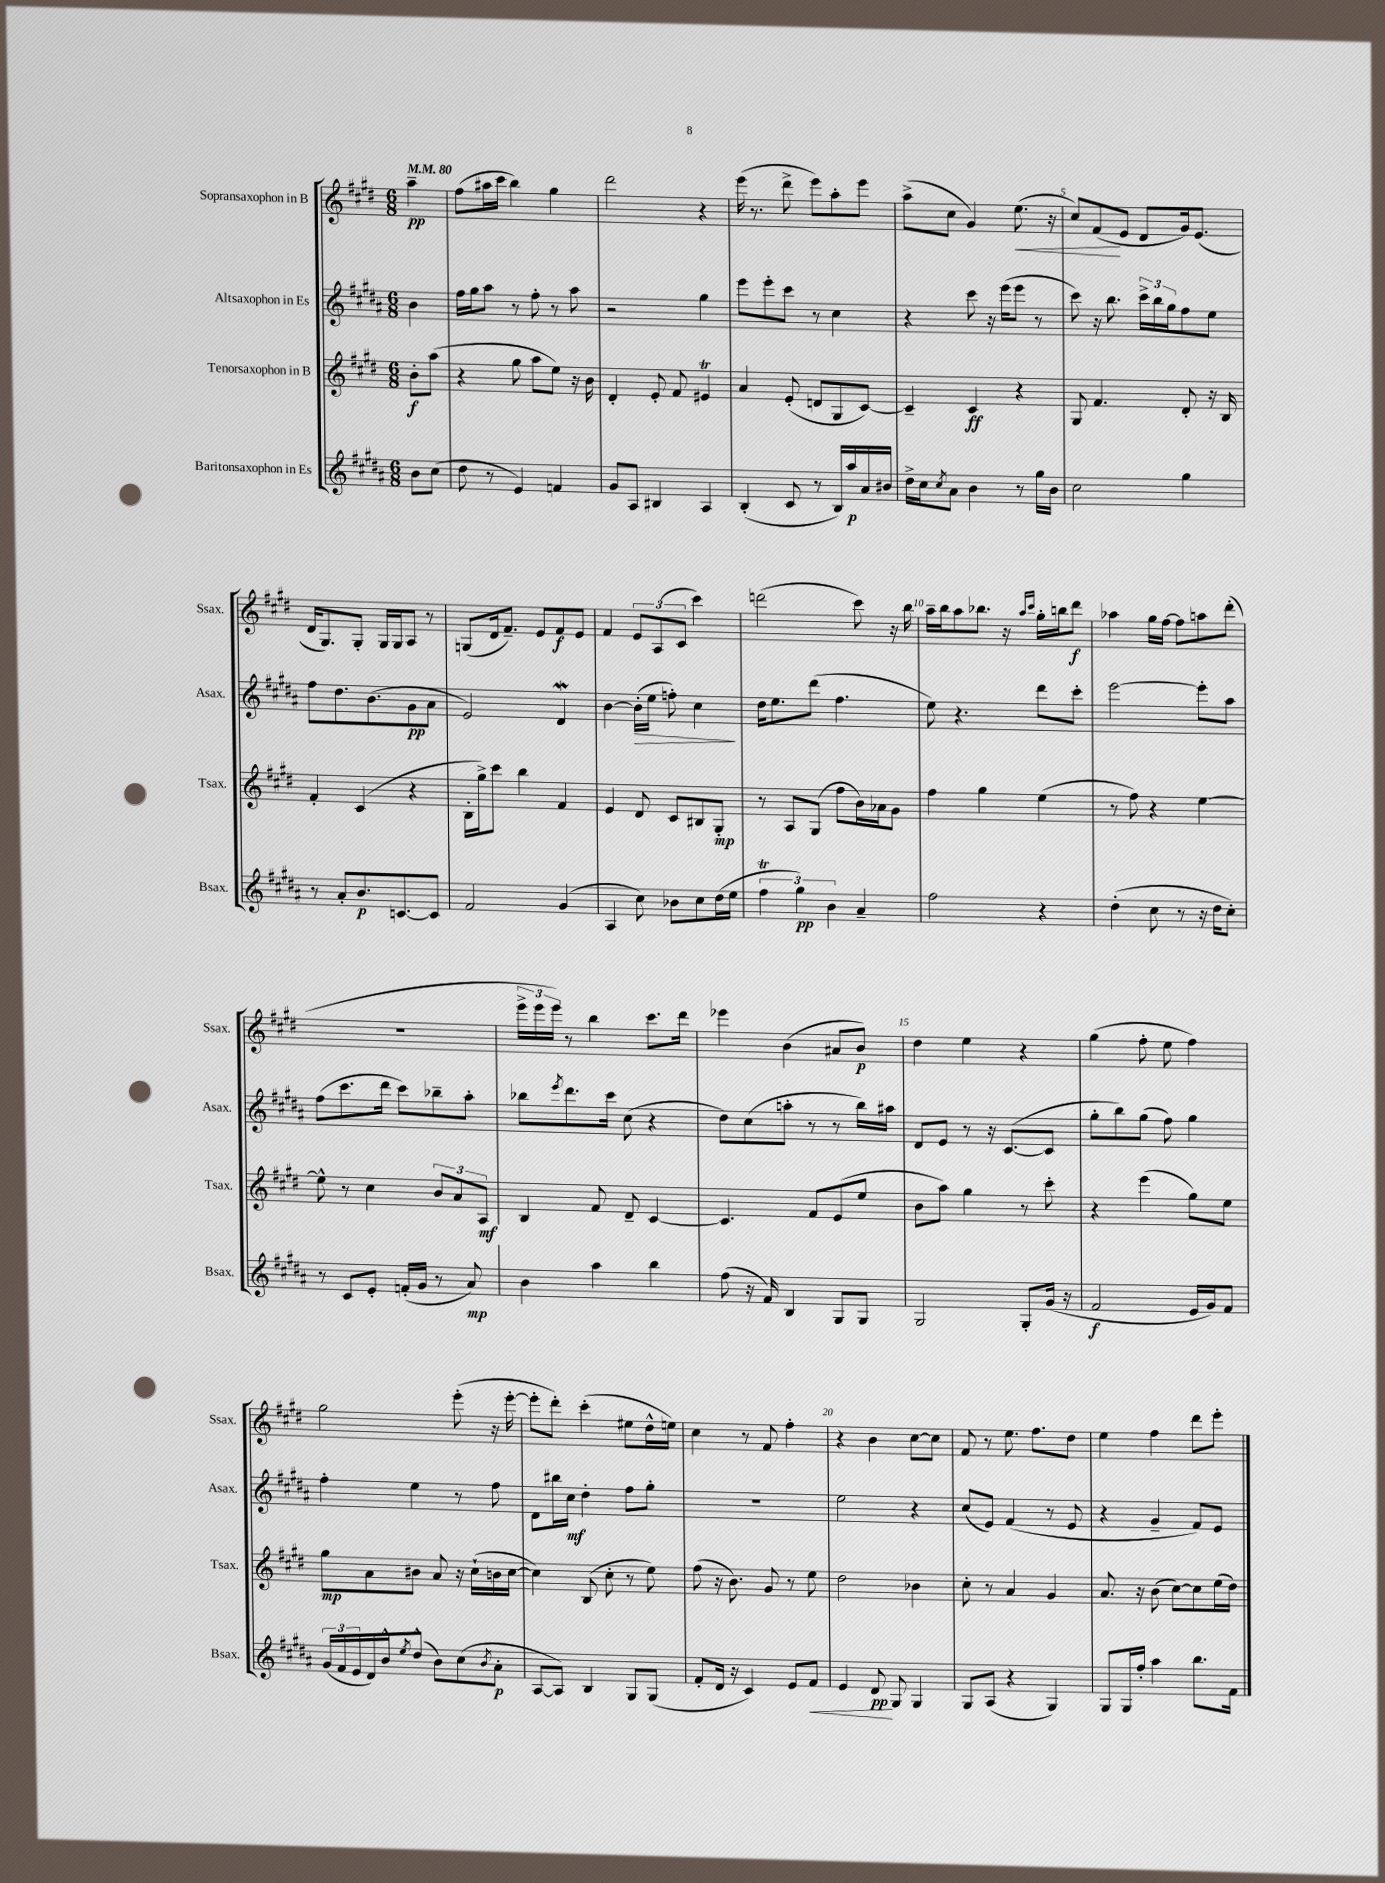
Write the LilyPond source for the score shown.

<<
\new StaffGroup <<
\new Staff = "s0" \with { instrumentName = "Sopransaxophon in B" shortInstrumentName = "Ssax." } {
    \clef treble \key e \major \numericTimeSignature \time 6/8 \partial 4 \tempo 4 = 80
    a''4--\pp |
    fis''8( ais''16 cis'''16 b''4) gis''4 |
    dis'''2 r4 |
    e'''16( r8. dis'''8-> e'''8) a''8-. e'''8 |
    a''8->( cis''8 gis'4) e''8.\<( r16 |
    cis''8) fis'8\!( e'8 dis'8 gis'16) e'8.( |
    dis'16 gis8.) gis8-. gis16 gis16 a8 r8 |
    g8( dis'16 fis'8.--) e'8 fis'8\f e'8 |
    fis'4 \tuplet 3/2 { e'8 a8( cis'8 } cis'''4) |
    d'''2( cis'''8) r16 b''16 |
    a''16-- b''16 a''8 bes''8. r16 \grace { a''16 cis'''16 } gis''16-. b''16 dis'''8\f |
    aes''4 gis''16 fis''16~ fis''8 a''8 dis'''8-.( |
    R2. |
    \tuplet 3/2 { e'''16-> e'''16 e'''16) } r8 b''4 cis'''8. dis'''16 |
    ees'''4 b'4( ais'8 b'8\p) |
    dis''4 e''4 r4 |
    gis''4( fis''8-. e''8 fis''4) |
    gis''2 e'''8-.( r16 e'''16~-. |
    e'''8-. dis'''8-.) cis'''4-.( eis''8 dis''16-^ e''16) |
    cis''4 r8 fis'8 fis''4-. |
    r4 b'4 cis''8~ cis''8 |
    fis'8 r8 e''8. fis''8. dis''8 |
    e''4 fis''4 dis'''8 e'''8-. \bar "|." |
}
\new Staff = "s1" \with { instrumentName = "Altsaxophon in Es" shortInstrumentName = "Asax." } {
    \clef treble \key b \major \numericTimeSignature \time 6/8 \partial 4
    b'4 |
    fis''16 gis''16 ais''8 r8 fis''8-. r8 ais''8 |
    r2 gis''4 |
    e'''8 e'''8-. cis'''8 r8 cis''4 |
    r4 cis'''8 r16 e'''16( e'''8 r8 |
    cis'''8) r16 b''8. \tuplet 3/2 { cis'''16-> b''16 gis''16 } fis''8 e''8 |
    fis''8 dis''8. b'8.( gis'8\pp ais'8 |
    e'2) dis'4\mordent |
    b'4~ b'16-.\>( e''16 f''8-.) cis''4\! |
    dis''16 e''8. dis'''8( fis''4. |
    e''8) r4. dis'''8 cis'''8-. |
    e'''2~ e'''8-. ais''8 |
    fis''8( cis'''8. dis'''16 cis'''8) bes''8-- ais''8-. |
    bes''8 \acciaccatura { e'''8 } dis'''8. cis'''16 cis''8( r4 |
    dis''8) cis''8( a''8-. r8 r8 b''16) ais''16 |
    dis'8 e'8 r8 r16 cis'8.~( cis'8 |
    gis''8-. b''8) gis''8( fis''8) gis''4 |
    fis''4-. e''4 r8 fis''8 |
    dis'8 bis''16 cis''16\mf dis''4-. fis''8 gis''8-. |
    R2. |
    e''2 r4 |
    cis''8( e'8) fis'4( r8 e'8 |
    r4 gis'4-- fis'8) e'8 \bar "|." |
}
\new Staff = "s2" \with { instrumentName = "Tenorsaxophon in B" shortInstrumentName = "Tsax." } {
    \clef treble \key e \major \numericTimeSignature \time 6/8 \partial 4
    b'8-.\f a''8( |
    r4 gis''8 a''8 e''8) r16 b'16 |
    dis'4-. e'8-. fis'8 eis'4\trill |
    a'4 e'8-.( d'8 gis8 cis'8~) |
    cis'4-- cis'4\ff r4 |
    gis8 fis'4. dis'8-. r16 b16 |
    fis'4-. cis'4( r4 |
    b16-. gis''16->) cis'''8 b''4 fis'4 |
    e'4 dis'8 cis'8 bis8 gis8-.\mp |
    r8 a8 gis8( fis''8 b'16) aes'16 gis'8 |
    fis''4 gis''4 e''4( |
    r8 fis''8) r4 e''4~ |
    e''8-^ r8 cis''4 \tuplet 3/2 { b'8 a'8 a8\mf } |
    b4 fis'8 dis'8-- cis'4~ |
    cis'4. fis'8 e'8( e''8 |
    b'8 a''8) gis''4 r8 cis'''8-. |
    r4 e'''4( gis''8) e''8 |
    gis''8\mp a'8 bis'8 a'8 r16 cis''16-!( b'16 cis''16~ |
    cis''4) b8( cis''8-. r8 e''8) |
    fis''8( r16 b'8.) gis'8 r8 e''8 |
    dis''2 bes'4 |
    cis''8-. r8 a'4 gis'4 |
    a'8. r16 b'8( cis''8~) cis''8 e''16( dis''16) \bar "|." |
}
\new Staff = "s3" \with { instrumentName = "Baritonsaxophon in Es" shortInstrumentName = "Bsax." } {
    \clef treble \key b \major \numericTimeSignature \time 6/8 \partial 4
    b'8 cis''8( |
    dis''8 r8 e'4) f'4 |
    gis'8 ais8 bis4 ais4 |
    b4-.( cis'8 r8 b16) ais''16\p ais'16 bis'16 |
    dis''16-> cis''16 \acciaccatura { cis''8 } ais'8 b'4 r8 gis''16 b'16 |
    cis''2 gis''4 |
    r8 ais'8-. b'8.\p c'8.~ c'8 |
    fis'2 gis'4( |
    ais4 cis''8) bes'8 cis''8 dis''16( e''16 |
    \tuplet 3/2 { fis''4\trill gis''4\pp) b'4 } ais'4-- |
    fis''2 r4 |
    dis''4-.( cis''8 r8 r16 dis''16 cis''8-.) |
    r8 cis'8 e'8-. f'16-.( gis'16 r8 ais'8\mp) |
    b'4 ais''4 b''4 |
    fis''8( r16 fis'16) b4 gis8 gis8 |
    gis2 gis8-. gis'16( r16 |
    fis'2\f e'16 gis'16) fis'8 |
    \tuplet 3/2 { gis'16( fis'16 e'16 } dis'16) b'16-^ \acciaccatura { e''8 } dis''8-^( b'8) cis''8( \acciaccatura { b'8 } ais'8-.\p |
    ais8~ ais8) b4 gis8 gis8( |
    fis'8-. dis'16 r16 cis'4) e'8 fis'8\< |
    e'4 dis'8\pp\! gis8 gis4 |
    gis8 ais8( r4 gis4) |
    gis8 gis16 fis''16-. ais''4 b''8. fis'16 \bar "|." |
}
>>
>>
\layout { \context { \Score \override BarNumber.break-visibility = ##(#f #t #t) barNumberVisibility = #(every-nth-bar-number-visible 5) } }
